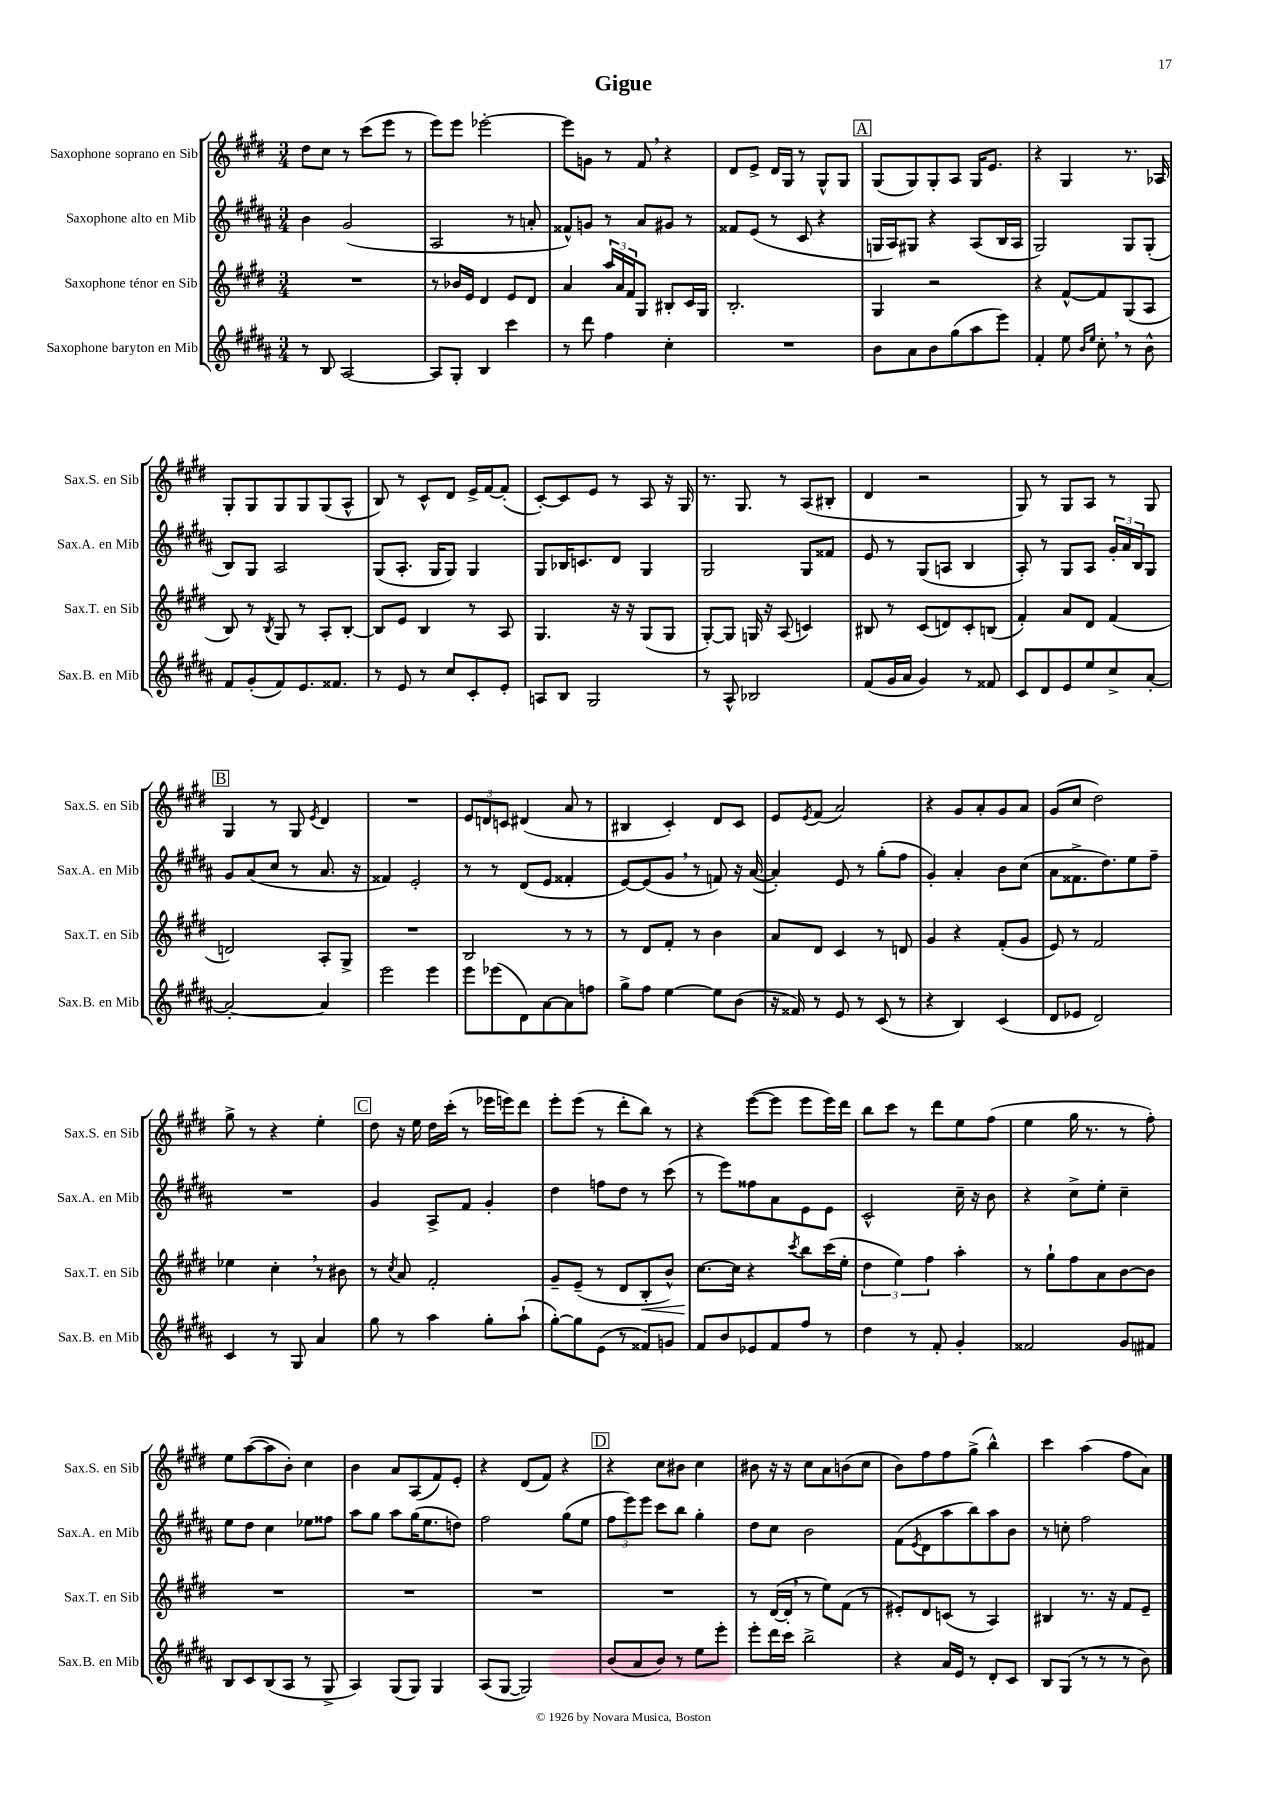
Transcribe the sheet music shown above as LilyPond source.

\header { title = "Gigue" }
<<
\new StaffGroup <<
\new Staff = "s0" \with { instrumentName = "Saxophone soprano en Sib" shortInstrumentName = "Sax.S. en Sib" } {
    \clef treble \key e \major \numericTimeSignature \time 3/4
    dis''8 cis''8 r8 cis'''8( e'''8 r8 |
    e'''8) e'''8 ees'''2~-. |
    ees'''8 g'8 r8 fis'8 \breathe r4 |
    dis'8 e'8-> dis'16 gis16 r8 gis8-^ gis8 |
    \mark \markup { \box "A" } gis8( gis8) gis8-. a8 gis16 e'8. |
    r4 gis4 r8. aes16 |
    gis8-. gis8 gis8 gis8 gis8( a8-^ |
    b8) r8 cis'8-^ dis'8 e'16-> fis'16~ fis'8-.( |
    cis'8~-.) cis'8 e'8 r8 a8 r16 gis16 |
    r8. gis8. r8 a8( bis8-. |
    dis'4 r2 |
    gis8) r8 gis8 a8 r8 gis8 |
    \mark \markup { \box "B" } gis4 r8 gis8 \acciaccatura { e'8 } dis'4 |
    R2. |
    \tuplet 3/2 { e'8 d'8 c'8 } dis'4( a'8 r8 |
    bis4 cis'4-.) dis'8 cis'8 |
    e'8 \acciaccatura { e'8 } fis'8( a'2) |
    r4 gis'8 a'8-. gis'8 a'8 |
    gis'8( cis''8 dis''2) |
    gis''8-> r8 r4 e''4-. |
    \mark \markup { \box "C" } dis''8 r16 e''16 dis''16 cis'''16-.( r8 ees'''16 e'''16) dis'''8 |
    e'''8-. e'''8( r8 dis'''8-. b''8) r8 |
    r4 e'''8~( e'''8 e'''8 e'''16) dis'''16 |
    b''8 cis'''8 r8 dis'''8 e''8 fis''8( |
    e''4 gis''16 r8. r8 fis''8-.) |
    e''8 a''8~( a''8 b'8-.) cis''4 |
    b'4 a'8 a8( fis'8) e'8-. |
    r4 dis'8( fis'8) r4 |
    \mark \markup { \box "D" } r4 cis''8 bis'8 cis''4 |
    bis'8 r16 r16 cis''8 a'8 b'8( cis''8 |
    b'8) fis''8 fis''8 gis''8->( b''4-^) |
    cis'''4 a''4( fis''8 a'8) \bar "|." |
}
\new Staff = "s1" \with { instrumentName = "Saxophone alto en Mib" shortInstrumentName = "Sax.A. en Mib" } {
    \clef treble \key b \major \numericTimeSignature \time 3/4
    b'4 gis'2( |
    ais2 r8 a'8-. |
    fisis'8-^) g'8 r8 ais'8 gis'8 r8 |
    fisis'8 e'8( r8 cis'8 r4 |
    \mark \markup { \box "A" } g16 ais16) gis8 r4 ais8( b16 ais16 |
    gis2) gis8 gis8-.( |
    b8) gis8 ais2 |
    gis8( ais8.-. gis16 gis8) gis4 |
    gis8 bes16 c'8. dis'8 gis4 |
    gis2 gis8 fisis'8 |
    e'8 r8 gis8( a8 b4 |
    ais8-.) r8 gis8 ais8 \tuplet 3/2 { gis'16-. ais'16 b16 } gis8 |
    \mark \markup { \box "B" } gis'8 ais'8( cis''8 r8 ais'8. r16 |
    fisis'4) e'2-. |
    r8 r8 dis'8( e'8 fisis'4-. |
    e'8~) e'8( gis'8 \breathe r8 f'8) r16 ais'16~( |
    ais'4-.) e'8 r8 gis''8-.( fis''8 |
    gis'4-.) ais'4-. b'8 cis''8( |
    ais'8 fisis'8.-> dis''8.) e''8 fis''8-- |
    R2. |
    \mark \markup { \box "C" } gis'4 ais8-> fis'8 gis'4-. |
    dis''4 f''8 dis''8 r8 cis'''8( |
    r8 e'''8) fisis''8 ais'8 e'8 e'8 |
    cis'2-^ cis''16-- r16 b'8 |
    r4 cis''8-> e''8-. cis''4-- |
    e''8 dis''8 cis''4 ees''8 fisis''8 |
    ais''8 gis''8 ais''8 gis''16( e''8. d''8) |
    fis''2 gis''8( e''8 |
    \mark \markup { \box "D" } \tuplet 3/2 { fis''8 e'''8) e'''8 } cis'''8 b''8 gis''4-. |
    dis''8 cis''8 b'2 |
    fis'8( \acciaccatura { e'8 } dis'8 ais''8 b''8) ais''8 b'8 |
    r8 c''8-. fis''2 \bar "|." |
}
\new Staff = "s2" \with { instrumentName = "Saxophone ténor en Sib" shortInstrumentName = "Sax.T. en Sib" } {
    \clef treble \key e \major \numericTimeSignature \time 3/4
    R2. |
    r8 bes'16 e'16 dis'4 e'8 dis'8 |
    a'4 \tuplet 3/2 { a''16 a'16 fis'16 } gis8 bis8-. cis'16 gis16 |
    b2.-. |
    \mark \markup { \box "A" } gis4 r2 |
    r4 fis'8~-^ fis'8 gis8( a8 |
    b8) r8 \acciaccatura { b8 } gis8 r8 a8-. b8~-. |
    b8 e'8 b4 r8 a8 |
    gis4. r16 r16 gis8( gis8 |
    gis8~-.) gis8 g16 r16 a8( c'4) |
    bis8 r8 cis'8( d'8) cis'8-. b8( |
    fis'4-.) a'8 dis'8 fis'4( |
    \mark \markup { \box "B" } d'2) a8-. gis8-> |
    R2. |
    b2 r8 r8 |
    r8 dis'8 fis'8-. r8 b'4 |
    a'8 dis'8 cis'4 r8 d'8 |
    gis'4 r4 fis'8-.( gis'8 |
    e'8) r8 fis'2 |
    ees''4 cis''4-. \breathe r8 bis'8 |
    \mark \markup { \box "C" } r8 \acciaccatura { cis''8 } a'8 fis'2-. |
    gis'8-- e'8--( r8 dis'8 b8-.\< b'8-^) |
    cis''8.~\! cis''16 r4 \acciaccatura { cis'''8 } b''8 cis'''16( e''16-. |
    \tuplet 3/2 { dis''4 e''4) fis''4 } a''4-. |
    r8 gis''8-! fis''8 a'8 b'8~ b'8 |
    R2. |
    R2. |
    R2. |
    \mark \markup { \box "D" } R2. |
    r8 dis'16~( dis'16-. \breathe r8 e''8) fis'8( r8 |
    eis'8-.) dis'8 c'8( r8 a4) |
    bis4 r8. r16 fis'8 e'8-- \bar "|." |
}
\new Staff = "s3" \with { instrumentName = "Saxophone baryton en Mib" shortInstrumentName = "Sax.B. en Mib" } {
    \clef treble \key b \major \numericTimeSignature \time 3/4
    r8 b8 ais2~ |
    ais8 gis8-. b4 cis'''4 |
    r8 dis'''8 fis''4 cis''4-. |
    R2. |
    \mark \markup { \box "A" } b'8 ais'8 b'8 gis''8( ais''8 e'''8) |
    fis'4-. e''8 \grace { b'16 e''16 } cis''8-. \breathe r8 b'8-^ |
    fis'8 gis'8-.( fis'8) e'8. fisis'8. |
    r8 e'8 r8 cis''8 cis'8-. e'8-. |
    a8 b8 gis2 |
    r8 ais8-^ bes2 |
    fis'8( gis'16 ais'16 gis'4) r8 fisis'8 |
    cis'8 dis'8 e'8 e''8 cis''8-> ais'8~-. |
    \mark \markup { \box "B" } ais'2~-. ais'4 |
    e'''2 e'''4 |
    e'''8 ees'''8( dis'8) ais'8~ ais'8 f''8 |
    gis''8-> fis''8 e''4~ e''8 b'8( |
    r16 fisis'16) r8 e'8 r8 cis'8( r8 |
    r4 b4) cis'4( |
    dis'8 ees'8 dis'2) |
    cis'4 r8 gis8 ais'4 |
    \mark \markup { \box "C" } gis''8 r8 ais''4 gis''8-. ais''8-!( |
    gis''8~-.) gis''8 e'8( r8 fisis'8) g'8 |
    fis'8 b'8 ees'8 fis'8 fis''8 r8 |
    dis''4 r8 fis'8-. gis'4-. |
    fisis'2 gis'8 fis'8 |
    b8 cis'8 b8( ais8 r8 gis8-> |
    ais4) gis8( gis8) gis4 |
    ais8( gis8~ gis2) |
    \mark \markup { \box "D" } b'8( ais'8 b'8) r8 e''8 e'''8-. |
    e'''8-. dis'''16 cis'''16 b''2-> |
    r4 ais'16 e'16 r8 dis'8-. cis'8 |
    b8 gis8( r8 r8 r8 b'8) \bar "|." |
}
>>
>>
\layout { \context { \Score \remove "Bar_number_engraver" } }
